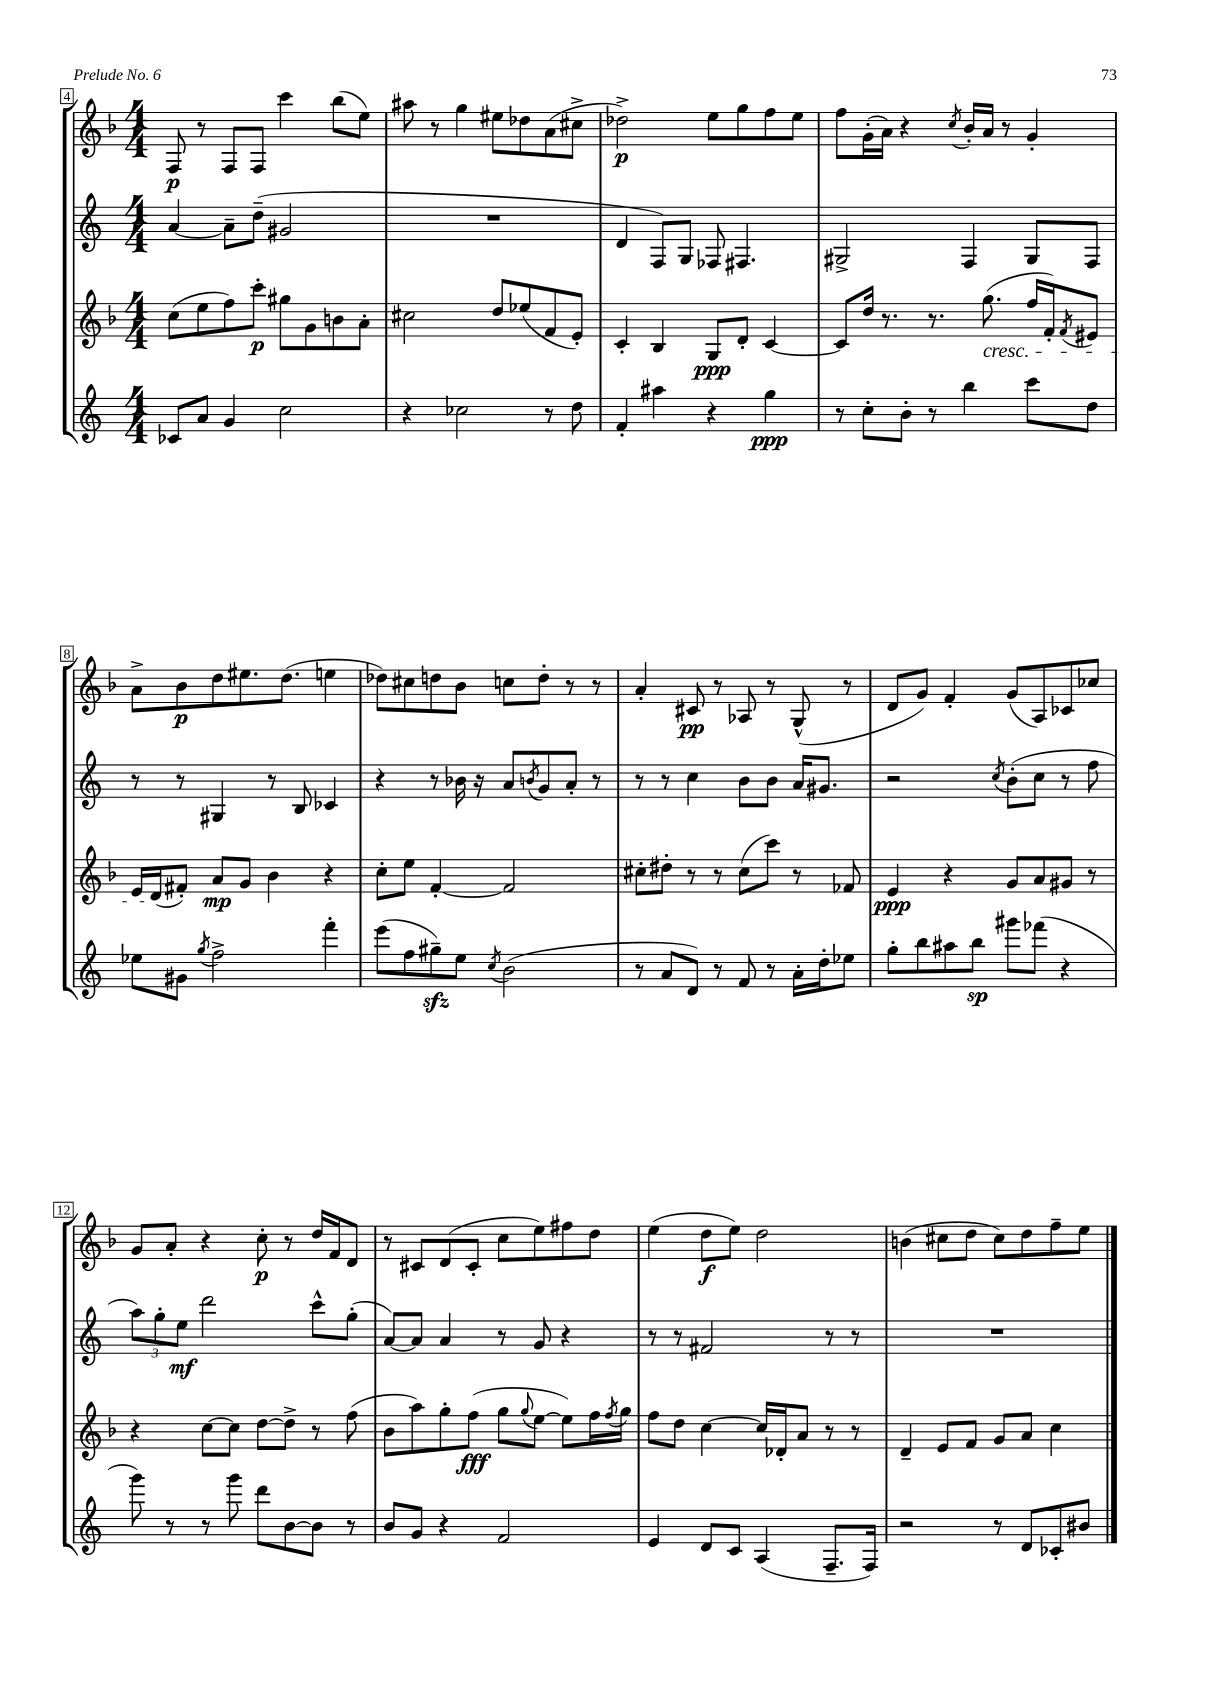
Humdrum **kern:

**kern	**dynam	**kern	**dynam	**kern	**dynam	**kern	**dynam
*part4	*part4	*part3	*part3	*part2	*part2	*part1	*part1
*staff4	*staff4	*staff3	*staff3	*staff2	*staff2	*staff1	*staff1
*clefG2	*	*clefG2	*	*clefG2	*	*clefG2	*
*k[]	*	*k[b-]	*	*k[]	*	*k[b-]	*
*M4/4	*	*M4/4	*	*M4/4	*	*M4/4	*
=4	=4	=4	=4	=4	=4	=4	=4
8c-X/L	.	(8cc\L	.	[4a/	.	8F/	p
8a/J	.	8ee\	.	.	.	8r	.
4g/	.	8ff\)	.	8a~\L]	.	8F/L	.
.	.	8ccc'\J	p	(8dd~\J	.	8F/J	.
2cc\	.	8gg#X\L	.	2g#X/	.	4ccc\	.
.	.	8g\	.	.	.	.	.
.	.	8bn\	.	.	.	(8bb-\L	.
.	.	8a'\J	.	.	.	8ee\J)	.
=5	=5	=5	=5	=5	=5	=5	=5
4r	.	2cc#X\	.	1r	.	8aa#X\	.
.	.	.	.	.	.	8r	.
2cc-X\	.	.	.	.	.	4gg\	.
.	.	8dd/L	.	.	.	8ee#X\L	.
.	.	(8ee-X/	.	.	.	8dd-X\	.
8r	.	8f/	.	.	.	(8a\	.
8dd\	.	8e'/J)	.	.	.	8cc#X^\J	.
=6	=6	=6	=6	=6	=6	=6	=6
4f'/	.	4c'/	.	4d/	.	2dd-X^\)	p
4aa#X\	.	4B-/	.	8F/L)	.	.	.
.	.	.	.	8G/J	.	.	.
4r	.	8G/L	ppp	8F-X/	.	8ee\L	.
.	.	8d'/J	.	4.F#X/	.	8gg\	.
4gg\	ppp	[4c/	.	.	.	8ff\	.
.	.	.	.	.	.	8ee\J	.
=7	=7	=7	=7	=7	=7	=7	=7
8r	.	8c/L]	.	2G#X^/	.	8ff\L	.
8cc'\L	.	16dd/Jk	.	.	.	(16g'\L	.
.	.	8.r	.	.	.	16a\JJ)	.
8b'\J	.	.	.	.	.	4r	.
8r	.	8.r	.	.	.	.	.
.	.	.	.	.	.	8qcc/	.
4bb\	.	.	.	4F/	.	16b-'/LL	.
!	!	!LO:TX:b:i:t=cresc.	!	!	!	!	!
.	.	(8.gg\	.	.	.	16a/JJ	.
.	.	.	.	.	.	8r	.
8ccc\L	.	16ff/LL	.	8G#/L	.	4g'/	.
.	.	16f'/J)	.	.	.	.	.
.	.	8qf/	.	.	.	.	.
8dd\J	.	8e#X/J	.	8F/J	.	.	.
!!LO:LB:g=z
=8	=8	=8	=8	=8	=8	=8	=8
8ee-X\L	.	16e/LL	.	8r	.	8a^\L	.
.	.	(16d/J	.	.	.	.	.
8g#X\J	.	8f#X'/J)	.	8r	.	8b-\	p
8qgg/	.	.	.	.	.	.	.
2ff^\	.	8a/L	mp	4G#X/	.	8dd\	.
.	.	8g/J	.	.	.	8.ee#X\	.
.	.	4b-\	.	8r	.	.	.
.	.	.	.	.	.	(8.dd\J	.
.	.	.	.	8B/	.	.	.
4fff'\	.	4r	.	4c-X/	.	4een\	.
=9	=9	=9	=9	=9	=9	=9	=9
(8eee\L	.	8cc'\L	.	4r	.	8dd-X\L)	.
8ff\	.	8ee\J	.	.	.	8cc#X\	.
8gg#Xzz~\)	.	[4f'/	.	8r	.	8ddn\	.
8ee\J	.	.	.	16b-X\	.	8b-\J	.
.	.	.	.	16r	.	.	.
8qcc/	.	.	.	.	.	.	.
(2b\	.	2f/]	.	8a/L	.	8ccn\L	.
.	.	.	.	8qbn/	.	.	.
.	.	.	.	8g/	.	8dd'\J	.
.	.	.	.	8a'/J	.	8r	.
.	.	.	.	8r	.	8r	.
=10	=10	=10	=10	=10	=10	=10	=10
8r	.	8cc#X'\L	.	8r	.	4a'/	.
8a/L	.	8dd#X'\J	.	8r	.	.	.
8d/J)	.	8r	.	4cc\	.	8c#X/	pp
8r	.	8r	.	.	.	8r	.
8f/	.	(8cc#\L	.	8b\L	.	8A-X/	.
8r	.	8ccc\J)	.	8b\J	.	8r	.
16a'\LL	.	8r	.	16a/KL	.	(8G^^/	.
16dd'\J	.	.	.	8.g#X/J	.	.	.
8ee-X\J	.	8f-X/	.	.	.	8r	.
=11	=11	=11	=11	=11	=11	=11	=11
8gg'\L	.	4e/	ppp	2r	.	8d/L	.
8bb\	.	.	.	.	.	8g/J)	.
8aa#X\	.	4r	.	.	.	4f'/	.
8bb\J	sp	.	.	.	.	.	.
.	.	.	.	8qcc/	.	.	.
8ggg#X\L	.	8g/L	.	(8b'\L	.	(8g/L	.
(8fff-X\J	.	8a/	.	8cc\J	.	8A/)	.
4r	.	8g#X/J	.	8r	.	8c-X/	.
.	.	8r	.	8ff\	.	8cc-X/J	.
!!LO:LB:g=z
=12	=12	=12	=12	=12	=12	=12	=12
8ggg\)	.	4r	.	12aa\L)	.	8g/L	.
.	.	.	.	12gg'\	.	.	.
8r	.	.	.	.	.	8a'/J	.
.	.	.	.	12ee\J	mf	.	.
8r	.	[8cc\L	.	2ddd\	.	4r	.
8ggg\	.	8cc\J]	.	.	.	.	.
8ddd\L	.	[8dd\L	.	.	.	8cc'\	p
[8b\	.	8dd^\J]	.	.	.	8r	.
8b\J]	.	8r	.	8ccc^^\L	.	16dd/LL	.
.	.	.	.	.	.	16f/J	.
8r	.	(8ff\	.	(8gg'\J	.	8d/J	.
=13	=13	=13	=13	=13	=13	=13	=13
8b/L	.	8b-\L	.	[8a/L)	.	8r	.
8g/J	.	8aa\)	.	8a/J]	.	8c#X/L	.
4r	.	8gg'\	.	4a/	.	(8d/	.
.	.	(8ff\J	fff	.	.	8c#'/J	.
2f/	.	8gg\L	.	8r	.	8cc\L	.
.	.	8qqgg/	.	.	.	.	.
.	.	[8ee\J	.	8g/	.	8ee\)	.
.	.	8ee\L])	.	4r	.	8ff#X\	.
.	.	16ff\L	.	.	.	8dd\J	.
.	.	8qff/	.	.	.	.	.
.	.	16gg\JJ	.	.	.	.	.
=14	=14	=14	=14	=14	=14	=14	=14
4e/	.	8ff\L	.	8r	.	(4ee\	.
.	.	8dd\J	.	8r	.	.	.
8d/L	.	[4cc\	.	2f#X/	.	8dd\L	f
8c/J	.	.	.	.	.	8ee\J)	.
(4A/	.	16cc/LL]	.	.	.	2dd\	.
.	.	16d-X'/J	.	.	.	.	.
.	.	8a/J	.	.	.	.	.
8.F~/L	.	8r	.	8r	.	.	.
.	.	8r	.	8r	.	.	.
16F/Jk)	.	.	.	.	.	.	.
=15	=15	=15	=15	=15	=15	=15	=15
2r	.	4d~/	.	1r	.	(4bn\	.
.	.	8e/L	.	.	.	8cc#X\L	.
.	.	8f/J	.	.	.	8dd\J	.
8r	.	8g/L	.	.	.	8cc#\L)	.
8d/L	.	8a/J	.	.	.	8dd\	.
8c-X'/	.	4cc\	.	.	.	8ff~\	.
8b#X/J	.	.	.	.	.	8ee\J	.
==	==	==	==	==	==	==	==
*-	*-	*-	*-	*-	*-	*-	*-
